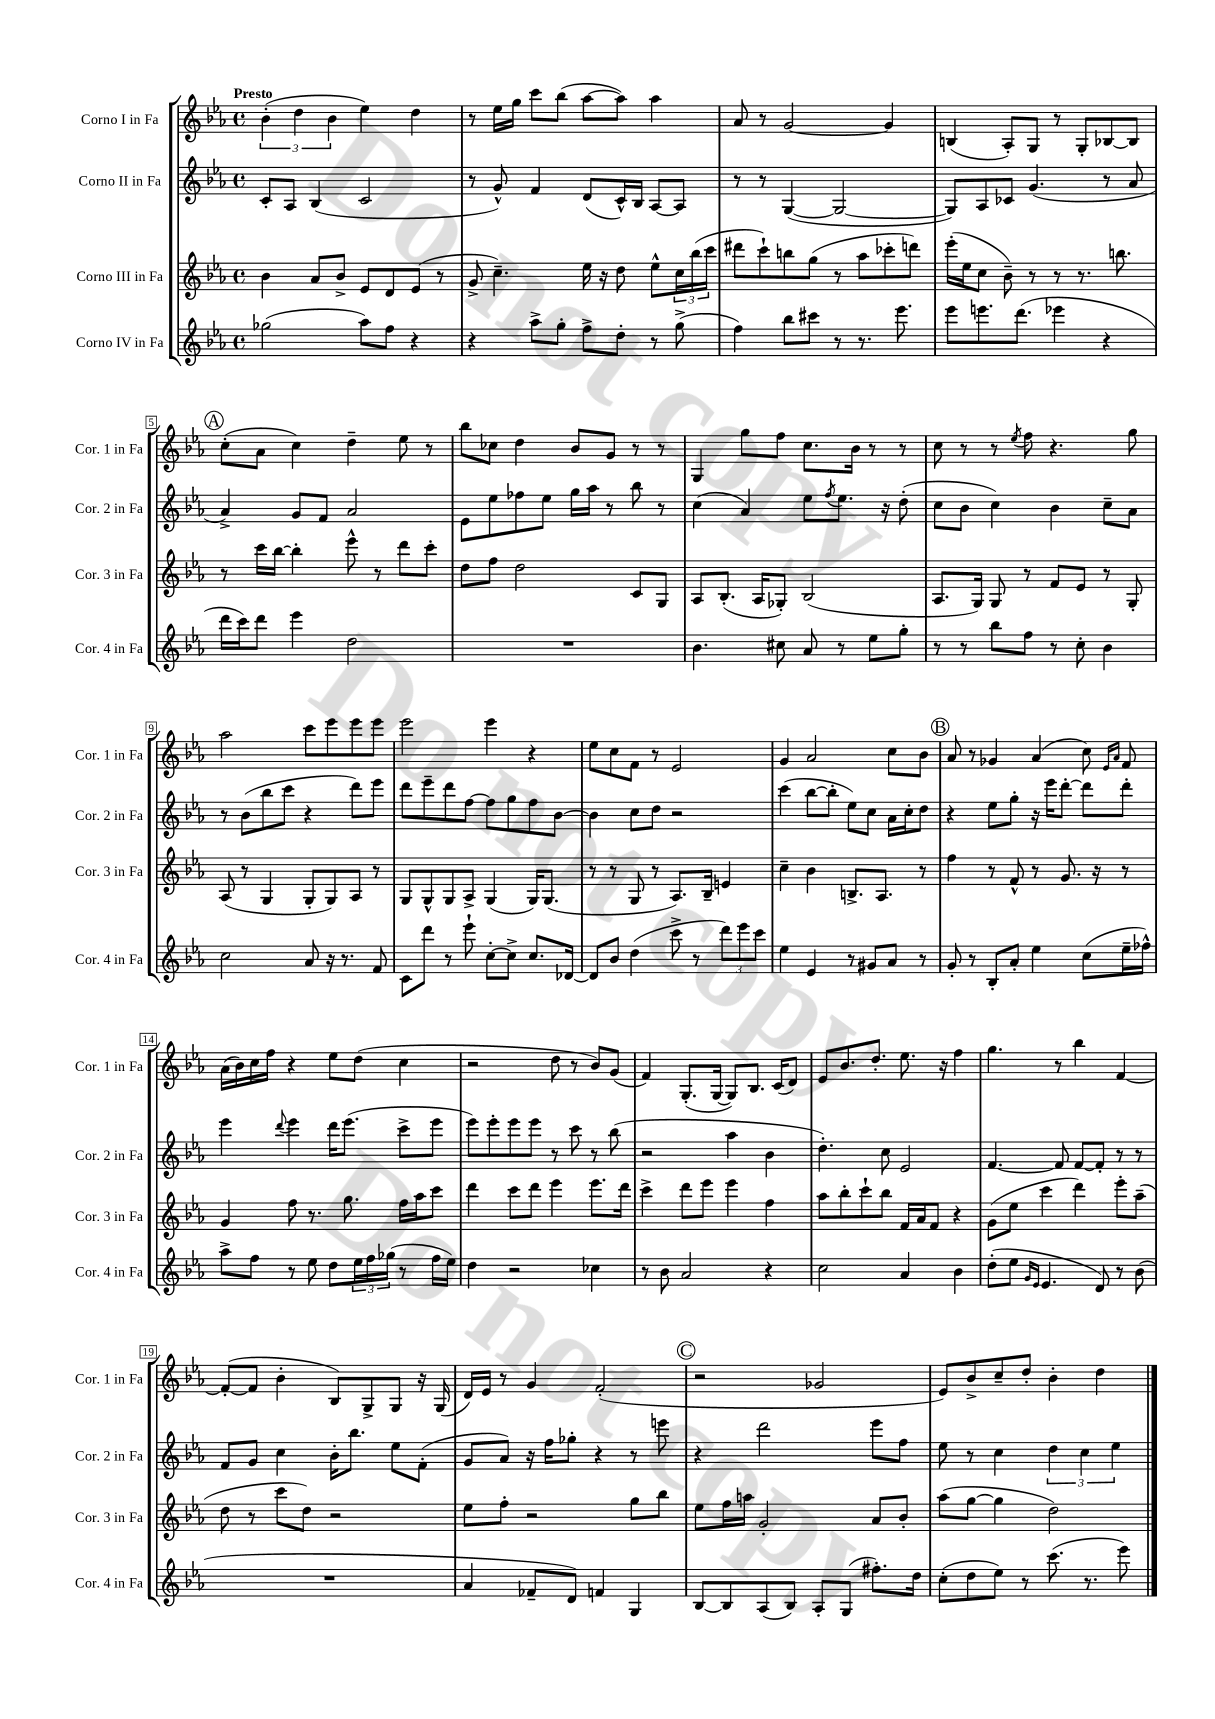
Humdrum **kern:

**kern	**kern	**kern	**kern
*part4	*part3	*part2	*part1
*staff4	*staff3	*staff2	*staff1
*I"Corno IV in Fa	*I"Corno III in Fa	*I"Corno II in Fa	*I"Corno I in Fa
*I'Cor. 4 in Fa	*I'Cor. 3 in Fa	*I'Cor. 2 in Fa	*I'Cor. 1 in Fa
*clefG2	*clefG2	*clefG2	*clefG2
*k[b-e-a-]	*k[b-e-a-]	*k[b-e-a-]	*k[b-e-a-]
*M4/4	*M4/4	*M4/4	*M4/4
*met(c)	*met(c)	*met(c)	*met(c)
=1	=1	=1	=1
!	!	!	!LO:TX:a:B:t=Presto
(2gg-X\	4b-\	8c'/L	(6b-'\
.	.	8A-/J	.
.	.	.	6dd\
.	8a-/L	(4B-/	.
.	.	.	6b-\
.	8b-^/J	.	.
8aa-\L)	8e-/L	2c/	4ee-\)
8ff\J	8d/	.	.
4r	(8e-/J	.	4dd\
.	8r	.	.
=2	=2	=2	=2
4r	8g^/	8r	8r
.	4.cc~\)	8g^^/)	16ee-\LL
.	.	.	16gg\JJ
8aa-^\L	.	4f/	8ccc\L
8gg'\J	.	.	(8bb-\J
8ff^\L	16ee-\	(8d/L	[8aa-\L
.	16r	.	.
8dd'\J	8dd\	16c^^/L)	8aa-\J])
.	.	16B-/JJ	.
8r	8ee-^^\L	[8A-/L	4aa-\
(8gg^\	24cc\L	8A-/J]	.
.	(24bb-\	.	.
.	24ccc\JJ	.	.
=3	=3	=3	=3
4ff\)	8ddd#X\L	8r	8a-/
.	8ccc`\)	8r	8r
8bb-\L	8bbn\	([4G/	[2g/
8ccc#X\J	(8gg\J	.	.
8r	8r	2G/_	.
8.r	8aa-\L	.	.
.	8ccc-X'\	.	4g/]
8.eee-\	.	.	.
.	8dddn\J)	.	.
=4	=4	=4	=4
8eee-\L	(16eee-'\LL	8G/L])	(4Bn/
.	16ee-\J	.	.
8.eeen\	8cc\J	8A-/	.
.	8b-~\)	8c-X/J	8A-'/L)
(8.ddd\J	.	.	.
.	8r	(4.g/	8G/J
4eee-X\	8r	.	8r
.	8.r	.	8G'/L
4r	.	8r	[8B-X/
.	8.bbn\	.	.
.	.	8a-/	8B-/J]
!!LO:LB:g=z
!!LO:REH:place=s1:t=A
=5	=5	=5	=5
16ddd\LL	8r	4a-^/)	(8cc'\L
16ccc\J)	.	.	.
8ddd\J	16ccc\LL	.	8a-\J
.	[16bb-\JJ	.	.
4eee-\	4bb-'\]	8g/L	4cc\)
.	.	8f/J	.
2dd\	8eee-^^\	2a-/	4dd~\
.	8r	.	.
.	8ddd\L	.	8ee-\
.	8ccc'\J	.	8r
=6	=6	=6	=6
1r	8dd\L	8e-\L	8bb-\L
.	8ff\J	8ee-\	8cc-X\J
.	2dd\	8ff-X\	4dd\
.	.	8ee-\J	.
.	.	16gg\LL	8b-/L
.	.	16aa-\JJ	.
.	.	8r	8g/J
.	8c/L	8bb-\	8r
.	8G/J	8r	8r
=7	=7	=7	=7
4.b-\	8A-/L	(4cc\	4G/
.	(8.B-'/J	.	.
.	.	4a-/)	8gg\L
.	16A-/KL	.	.
8cc#X\	8G-X'/J)	.	8ff\J
8a-/	(2B-/	8ee-\L	8.cc\L
.	.	8qff/	.
8r	.	8.ee-\J	.
.	.	.	16b-\Jk
8ee-\L	.	.	8r
.	.	16r	.
8gg'\J	.	(8dd'\	8r
=8	=8	=8	=8
8r	8.A-/L	8cc\L	8cc\
8r	.	8b-\J	8r
.	16G/Jk)	.	.
8bb-\L	8G/	4cc\)	8r
.	.	.	8qee-/
8ff\J	8r	.	8ff\
8r	8f/L	4b-\	4.r
8cc'\	8e-/J	.	.
4b-\	8r	8cc~\L	.
.	8G'/	8a-\J	8gg\
!!LO:LB:g=z
=9	=9	=9	=9
2cc\	(8A-/	8r	2aa-\
.	8r	(8b-\L	.
.	4G/	8bb-\	.
.	.	8ccc\J	.
8a-/	8G'/L	4r	8ccc\L
16r	8G/)	.	8eee-\
8.r	.	.	.
.	8A-/J	8ddd\L)	8eee-\
8f/	8r	8eee-\J	8eee-\J
=10	=10	=10	=10
8c\L	8G/L	8ddd\L	2eee-\
8ddd\J	8G^^/	8eee-~\	.
8r	8G/	8ddd\	.
8eee-`\	8A-^/J	[8ff\J	.
[8cc'\L	(4G/	8ff\L]	4eee-\
8cc^\J]	.	8gg\	.
8.cc/L	16G/KL)	8ff\	4r
.	(8.G/J	.	.
.	.	[8b-\J	.
[16d-X/Jk	.	.	.
=11	=11	=11	=11
8d-/L]	8r	4b-\]	8ee-\L
8b-/J	8r	.	8cc\
(4dd\	8G/	8cc\L	8f\J
.	8r	8dd\J	8r
8ccc^\	8.A-/L)	2r	2e-/
8r	.	.	.
.	16B-~/Jk	.	.
12ddd\L)	4en/	.	.
12eee-\	.	.	.
12ccc\J	.	.	.
=12	=12	=12	=12
4ee-\	4cc~\	(4ccc\	4g/
4e-/	4b-\	[8bb-\L	2a-/
.	.	8bb-'\J]	.
8r	8.Bn^/L	8ee-\L)	.
8g#X/L	.	8cc\J	.
.	8.A-/J	.	.
8a-/J	.	16a-\LL	8cc\L
.	.	16cc'\J	.
8r	8r	8dd\J	8b-\J
!!LO:REH:place=s1:t=B
=13	=13	=13	=13
8g'/	4ff\	4r	8a-/
8r	.	.	8r
8B-'/L	8r	8ee-\L	4g-X/
8a-'/J	8f^^/	8gg'\J	.
4ee-\	8r	16r	(4a-/
.	.	16eee-\KL	.
.	8.g/	[8ddd'\J	.
(8cc\L	.	8ddd\L]	8cc\)
.	16r	.	.
.	.	.	16qqe-/LL
.	.	.	16qqa-/JJ
16ee-~\L	8r	8ddd'\J	8f/
16ff-X^^\JJ)	.	.	.
!!LO:LB:g=z
=14	=14	=14	=14
8aa-^\L	4g/	4eee-\	(16a-\LL
.	.	.	16b-\)
8ff\J	.	.	16cc\
.	.	.	16ff\JJ
.	.	8qqddd/	.
8r	8ff\	4eee-\	4r
8ee-\	8.r	.	.
8dd\L	.	16ddd\KL	8ee-\L
.	8.gg\	(8.eee-\J	.
24ee-\L	.	.	(8dd\J
24ff\	.	.	.
(24gg-X\JJ	.	.	.
8r	16ff\LL	8ccc^\L	4cc\
.	16aa-\J	.	.
16ff\LL	8ccc\J	8eee-\J	.
16ee-\JJ)	.	.	.
=15	=15	=15	=15
4dd\	4ddd\	8eee-\L)	2r
.	.	8eee-'\	.
2r	8ccc\L	8eee-\	.
.	8ddd\J	8eee-\J	.
.	4eee-\	8r	8dd\
.	.	8ccc\	8r
4cc-X\	8.eee-\L	8r	8b-/L)
.	.	(8bb-\	(8g/J
.	16ddd\Jk	.	.
=16	=16	=16	=16
8r	4ccc^\	2r	4f/)
8b-\	.	.	.
2a-/	8ddd\L	.	(8.G'/L
.	8eee-\J	.	.
.	.	.	[16G/Jk
.	4eee-\	4aa-\	8G/L])
.	.	.	8.B-/J
4r	4ff\	4b-\	.
.	.	.	(16c/KL
.	.	.	8d/J)
=17	=17	=17	=17
2cc\	8aa-\L	4.dd'\)	8e-/L
.	8bb-'\	.	8.b-/
.	8ccc`\	.	.
.	.	.	8.dd'/J
.	8bb-\J	8cc\	.
4a-/	16f/LL	2e-/	8.ee-\
.	16a-/J	.	.
.	8f/J	.	.
.	.	.	16r
4b-\	4r	.	4ff\
=18	=18	=18	=18
(8dd'\L	(8g\L	[4.f/	4.gg\
8ee-\J	8ee-\J	.	.
16qqg/LL	.	.	.
16qqe-/JJ	.	.	.
4.e-/	4ccc\	.	.
.	.	8f/]	8r
.	4ddd\)	[8f/L	4bb-\
8d/)	.	8f'/J]	.
8r	8eee-'\L	8r	[4f/
(8b-\	(8aa-~\J	8r	.
!!LO:LB:g=z
=19	=19	=19	=19
1r	8dd\	8f/L	(8f'/L_
.	8r	8g/J	8f/J]
.	8ccc\L	4cc\	4b-'\
.	8dd\J)	.	.
.	2r	16b-'\KL	8B-/L)
.	.	8.bb-\J	.
.	.	.	8G^/
.	.	8ee-\L	8G/J
.	.	(8f'\J	16r
.	.	.	(16G/
=20	=20	=20	=20
4a-/	8ee-\L	8g/L	16d/LL)
.	.	.	16e-/JJ
.	8ff'\J	8a-/J)	8r
8f-X~/L	2r	16r	4g/
.	.	16ff\KL	.
8d/J)	.	8gg-X'\J	.
4fn/	.	4r	(2f'/
4G/	8gg\L	8r	.
.	8bb-\J	8eeen\	.
!!LO:REH:place=s1:t=C
=21	=21	=21	=21
[8B-/L	8ee-\L	4r	2r
8B-/]	16ff\L	.	.
.	16aan\JJ	.	.
(8A-/	2g'/	2ddd\	.
8B-/J)	.	.	.
8A-'/L	.	.	2g-X/
(8G/J	.	.	.
8.ff#X'\L)	8a-/L	8eee-\L	.
.	8b-'/J	8ff\J	.
16dd\Jk	.	.	.
=22	=22	=22	=22
(8cc'\L	(8aa-\L	8ee-\	8e-/L)
8dd\	[8gg\J	8r	8b-^/
8ee-\J)	4gg\]	4cc\	8cc~/
8r	.	.	8dd'/J
(8.ccc\	2dd\)	6dd\	4b-'\
.	.	6cc\	.
8.r	.	.	.
.	.	.	4dd\
.	.	6ee-\	.
8eee-\)	.	.	.
==	==	==	==
*-	*-	*-	*-
